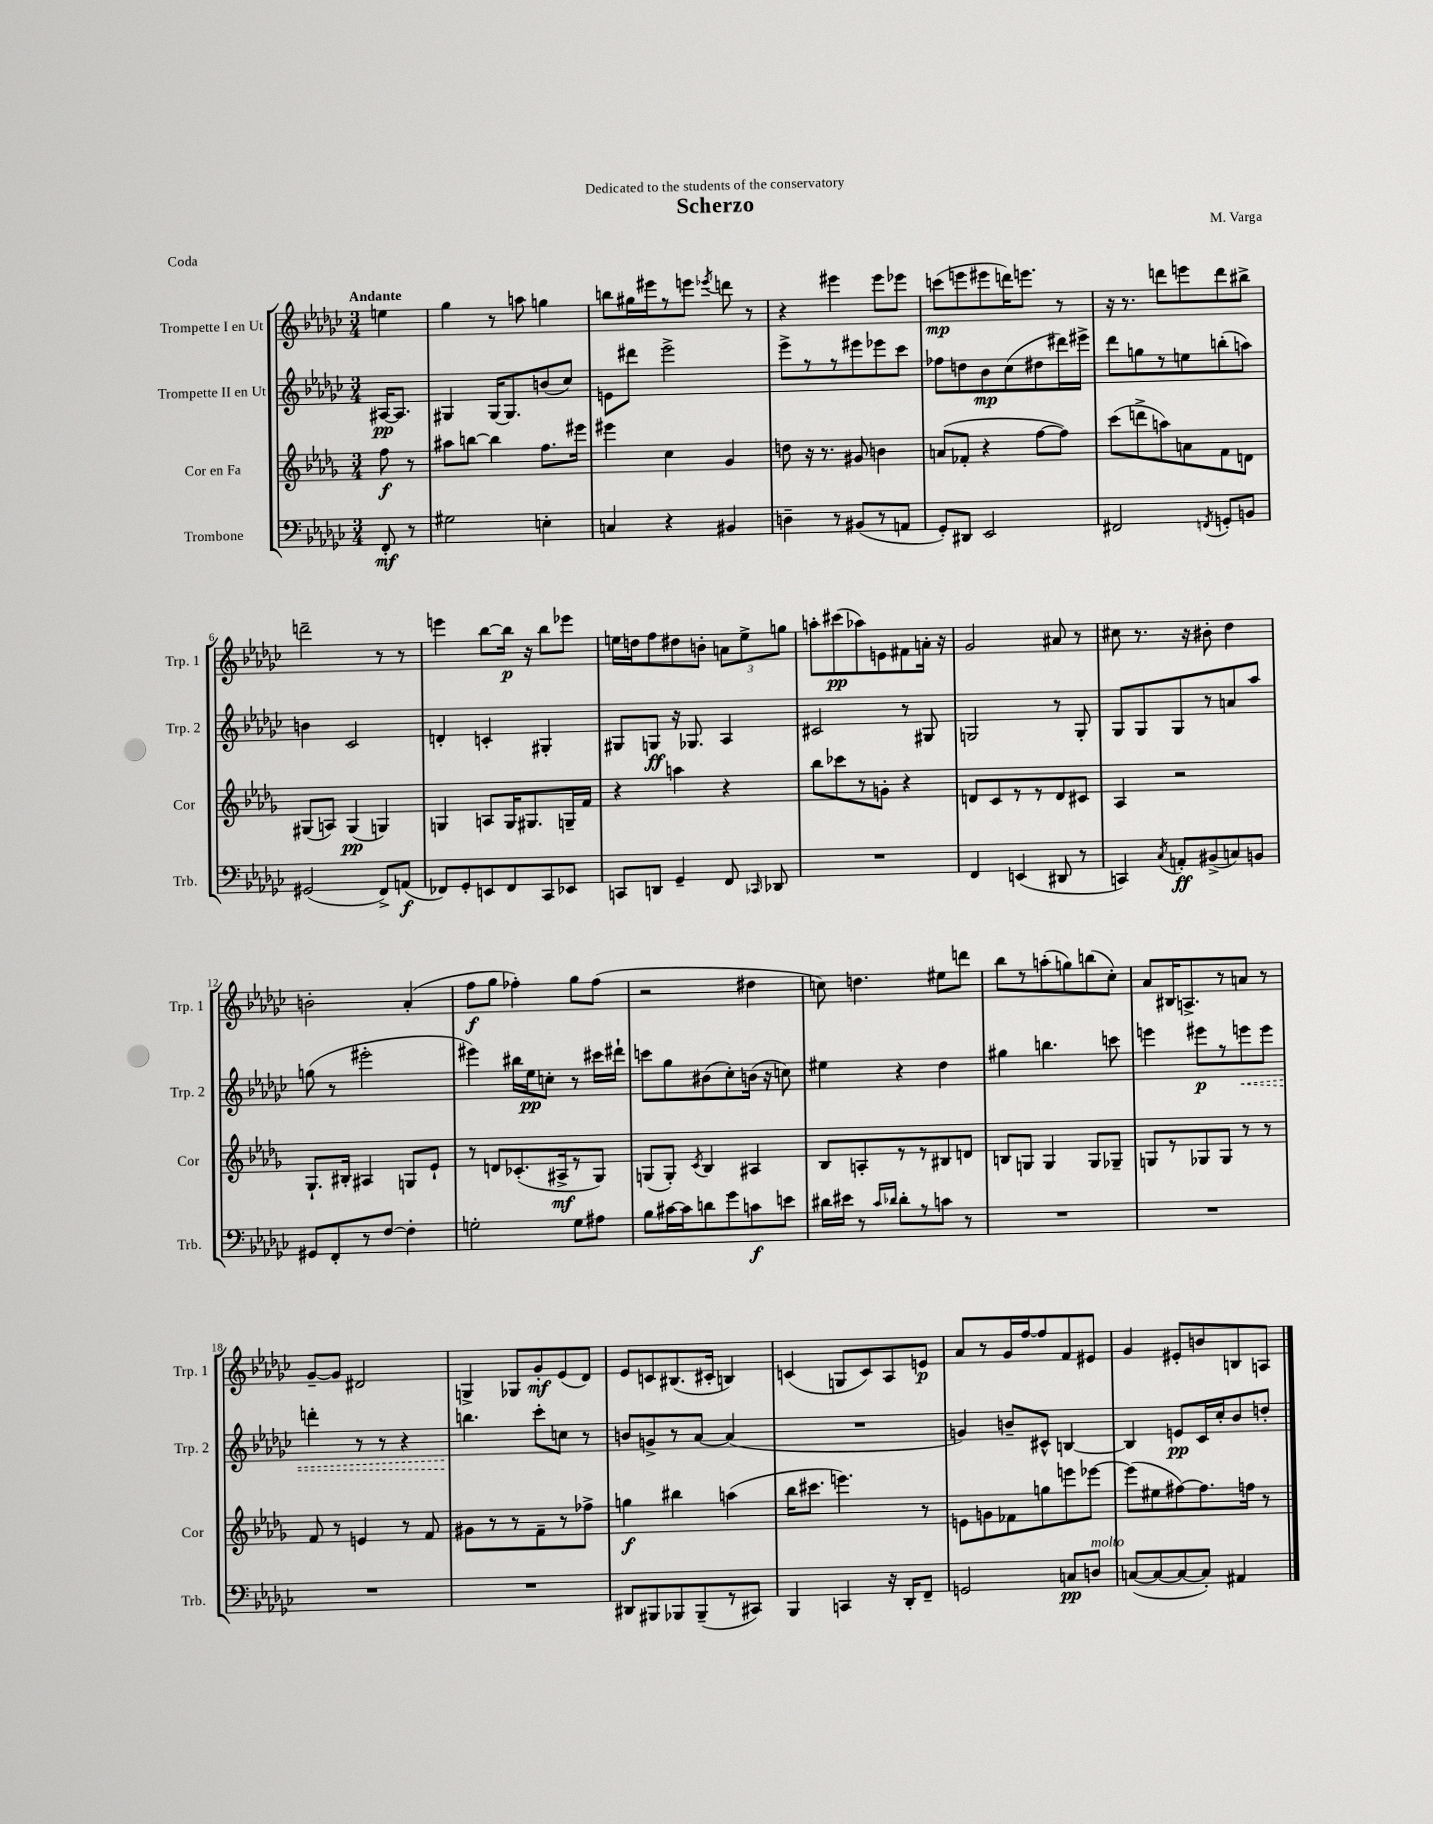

**kern	**kern	**kern	**kern
*staff4	*staff3	*staff2	*staff1
*clefF4	*clefG2	*clefG2	*clefG2
*k[b-e-a-d-g-c-]	*k[b-e-a-d-g-]	*k[b-e-a-d-g-c-]	*k[b-e-a-d-g-c-]
*M3/4	*M3/4	*M3/4	*M3/4
8FF'	8ff	[16A#	4ee
.	.	8.A#]	.
8r	8r	.	.
=	=	=	=
2G#	8aa#	4G#	4gg-
.	[8bb	.	.
.	4bb]	[16G#	8r
.	.	8.G#]	.
.	.	.	8aa
4E'	8.ff	(8b	4gg
.	.	8cc-)	.
.	16eee#	.	.
=	=	=	=
4C	4eee#	8e	8bb
.	.	8ddd#	16gg#
.	.	.	16eee#
4r	4cc	2eee-^	8r
.	.	.	8eee
.	.	.	8qeee-
4BB#	4g-	.	8ddd
.	.	.	8r
=	=	=	=
4D~	8dd	8eee-^	4r
.	16r	8r	.
.	8.r	.	.
8r	.	8r	4eee#
(8BB#	8g#	8eee#	.
8r	4b	8eee-	8eee#
8AA	.	8ccc-	8eee-
=	=	=	=
8GG-')	(8a	8ff-	(8ccc
8DD#	8f-'	8dd	8eee
2EE-	4r	8b-	8eee#
.	.	(8cc-	16ddd)
.	.	.	8.eee
.	[8ff	8dd#	.
.	8ff])	16ddd#)	8r
.	.	16eee#^	.
=	=	=	=
2FF#	(8ccc	8ddd-	16r
.	.	.	8.r
.	8ddd^	8gg	.
.	8aa)	8r	8ddd
.	8a	8ee	8eee
8qFF	.	.	.
8GG'	8f	(8bb'	8ddd
8BB	8d	8aa)	8bb#^
=	=	=	=
(2GG#	(8G#	4b	2ddd~
.	8A)	.	.
.	(4G#	2c-	.
8FF^)	4G)	.	8r
(8AA	.	.	8r
=	=	=	=
8FF-)	4G	4d'	4eee
8GG-'	.	.	.
8EE	8A	4c'	[8bb-
8FF-	16G	.	16bb-]
.	8.G#	.	16r
8CC-	.	4G#'	8bb-
8EE-	16G~	.	8eee-
.	16f	.	.
=	=	=	=
8CC	4r	8G#	16ee
.	.	.	16dd
8DD	.	8G	8ff
4GG-~	4aa	16r	8dd#
.	.	8.G-	.
.	.	.	8b'
8FF	4r	4A-	12a
.	.	.	12ee^
16qqCC-	.	.	.
8DD-	.	.	.
.	.	.	12gg
=	=	=	=
2.r	8bb-	2c#	8aa'
.	8ccc-	.	(8ccc#
.	8r	.	8aa-)
.	8g'	.	8e
.	4r	8r	8f#
.	.	8G#	16a'
.	.	.	16r
=	=	=	=
4FF	8d	2G	2g-
.	8c	.	.
(4EE	8r	.	.
.	8r	.	.
8DD#	8d	8r	8a#
8r	8c#	8G'	8r
=	=	=	=
4CC)	4A-	8G-	8cc#
.	.	8G-	8.r
8qC-	.	.	.
8AA'	2r	8G-	.
.	.	.	16r
(8BB#^	.	8r	8b#'
8C)	.	8a	4dd-
8BB	.	8aa-	.
=	=	=	=
8GG#	8.G-`	(8gg	2b'
8FF'	.	8r	.
.	16B#'	.	.
8r	4A#	2eee#'	.
[8F	.	.	.
4F']	8G	.	(4a-'
.	8e-`	.	.
=	=	=	=
2G'	8r	4eee#)	8ff
.	8d	.	8gg-
.	(8.c-'	16bb#	4ff-')
.	.	16ee-	.
.	.	8cc'	.
.	16A#^	.	.
8G	8r	8r	8gg-
8A#	8G-)	16ccc#	(8ff-
.	.	16ddd#`	.
=	=	=	=
8B-	(8G	8ccc	2r
[16c#	8G')	8gg-	.
16c#]	.	.	.
.	8qc	.	.
8d	4B-	(8b#	.
8g-	.	8cc-')	.
8c	4A#	(16b	4dd#
.	.	16r	.
8e	.	8cc)	.
=	=	=	=
16d#	8B-	4ee#	8cc)
16e#	.	.	.
8r	8A'	.	4.dd
16qqc-	.	.	.
16qqd-	.	.	.
8d-'	8r	4r	.
8r	8r	.	.
8c	8B#	4dd-	8ee#
8r	8d	.	8ddd
=	=	=	=
2.r	8B	4gg#	8bb-
.	8G	.	8r
.	4G	4.bb	(8aa'
.	.	.	8gg)
.	8G	.	(8bb
.	8G-~	8ccc	8cc-')
=	=	=	=
2.r	8G	4eee	8a-
.	8r	.	16B#
.	.	.	8.A^
.	8G-	8eee#	.
.	8G-	8r	8r
.	8r	8eee	8a
.	8r	8eee	8r
=	=	=	=
2.r	8f	4ddd'	[8g-~
.	8r	.	8g-]
.	4e	8r	2d#
.	.	8r	.
.	8r	4r	.
.	8f	.	.
=	=	=	=
2.r	8g#	4.bb	4G^
.	8r	.	.
.	8r	.	8G-
.	8f~	8ccc-'	8g-'
.	8r	8cc	(8e-
.	8ff-^	8r	8d-)
=	=	=	=
8DD#	4gg	8b	8e-
8BBB#	.	8g^	8c
8BBB-	4bb#	8r	(8.B#
(8BBB-~	.	[8a-	.
.	.	.	16c#'
8r	(4aa	(4a-]	4B)
8CC#)	.	.	.
=	=	=	=
4BBB-	16bb-	2.r	(4c
.	8.ccc#	.	.
4CC	4.eee)	.	8G
.	.	.	8c)
16r	.	.	8A-
16DD-'	.	.	.
8FF~	8r	.	8e
=	=	=	=
2GG	8e	4g)	8a-
.	8g	.	8r
.	8f-	8b~	16g-
.	.	.	[16ff
.	8gg	8c#^^	8ff]
8C	8eee	[4B	8f
8D	[8eee-	.	8e#
=	=	=	=
([8C	(8eee-]	4B]	4g-
8C_	8ee#	.	.
8C_	[8ff#)	8e	8e#'
8C'])	8.ff#]	16c-	8b
.	.	16cc-'	.
4AA#	.	8b-	8B
.	16ff	.	.
.	8r	8dd'	8A
==	==	==	==
*-	*-	*-	*-
